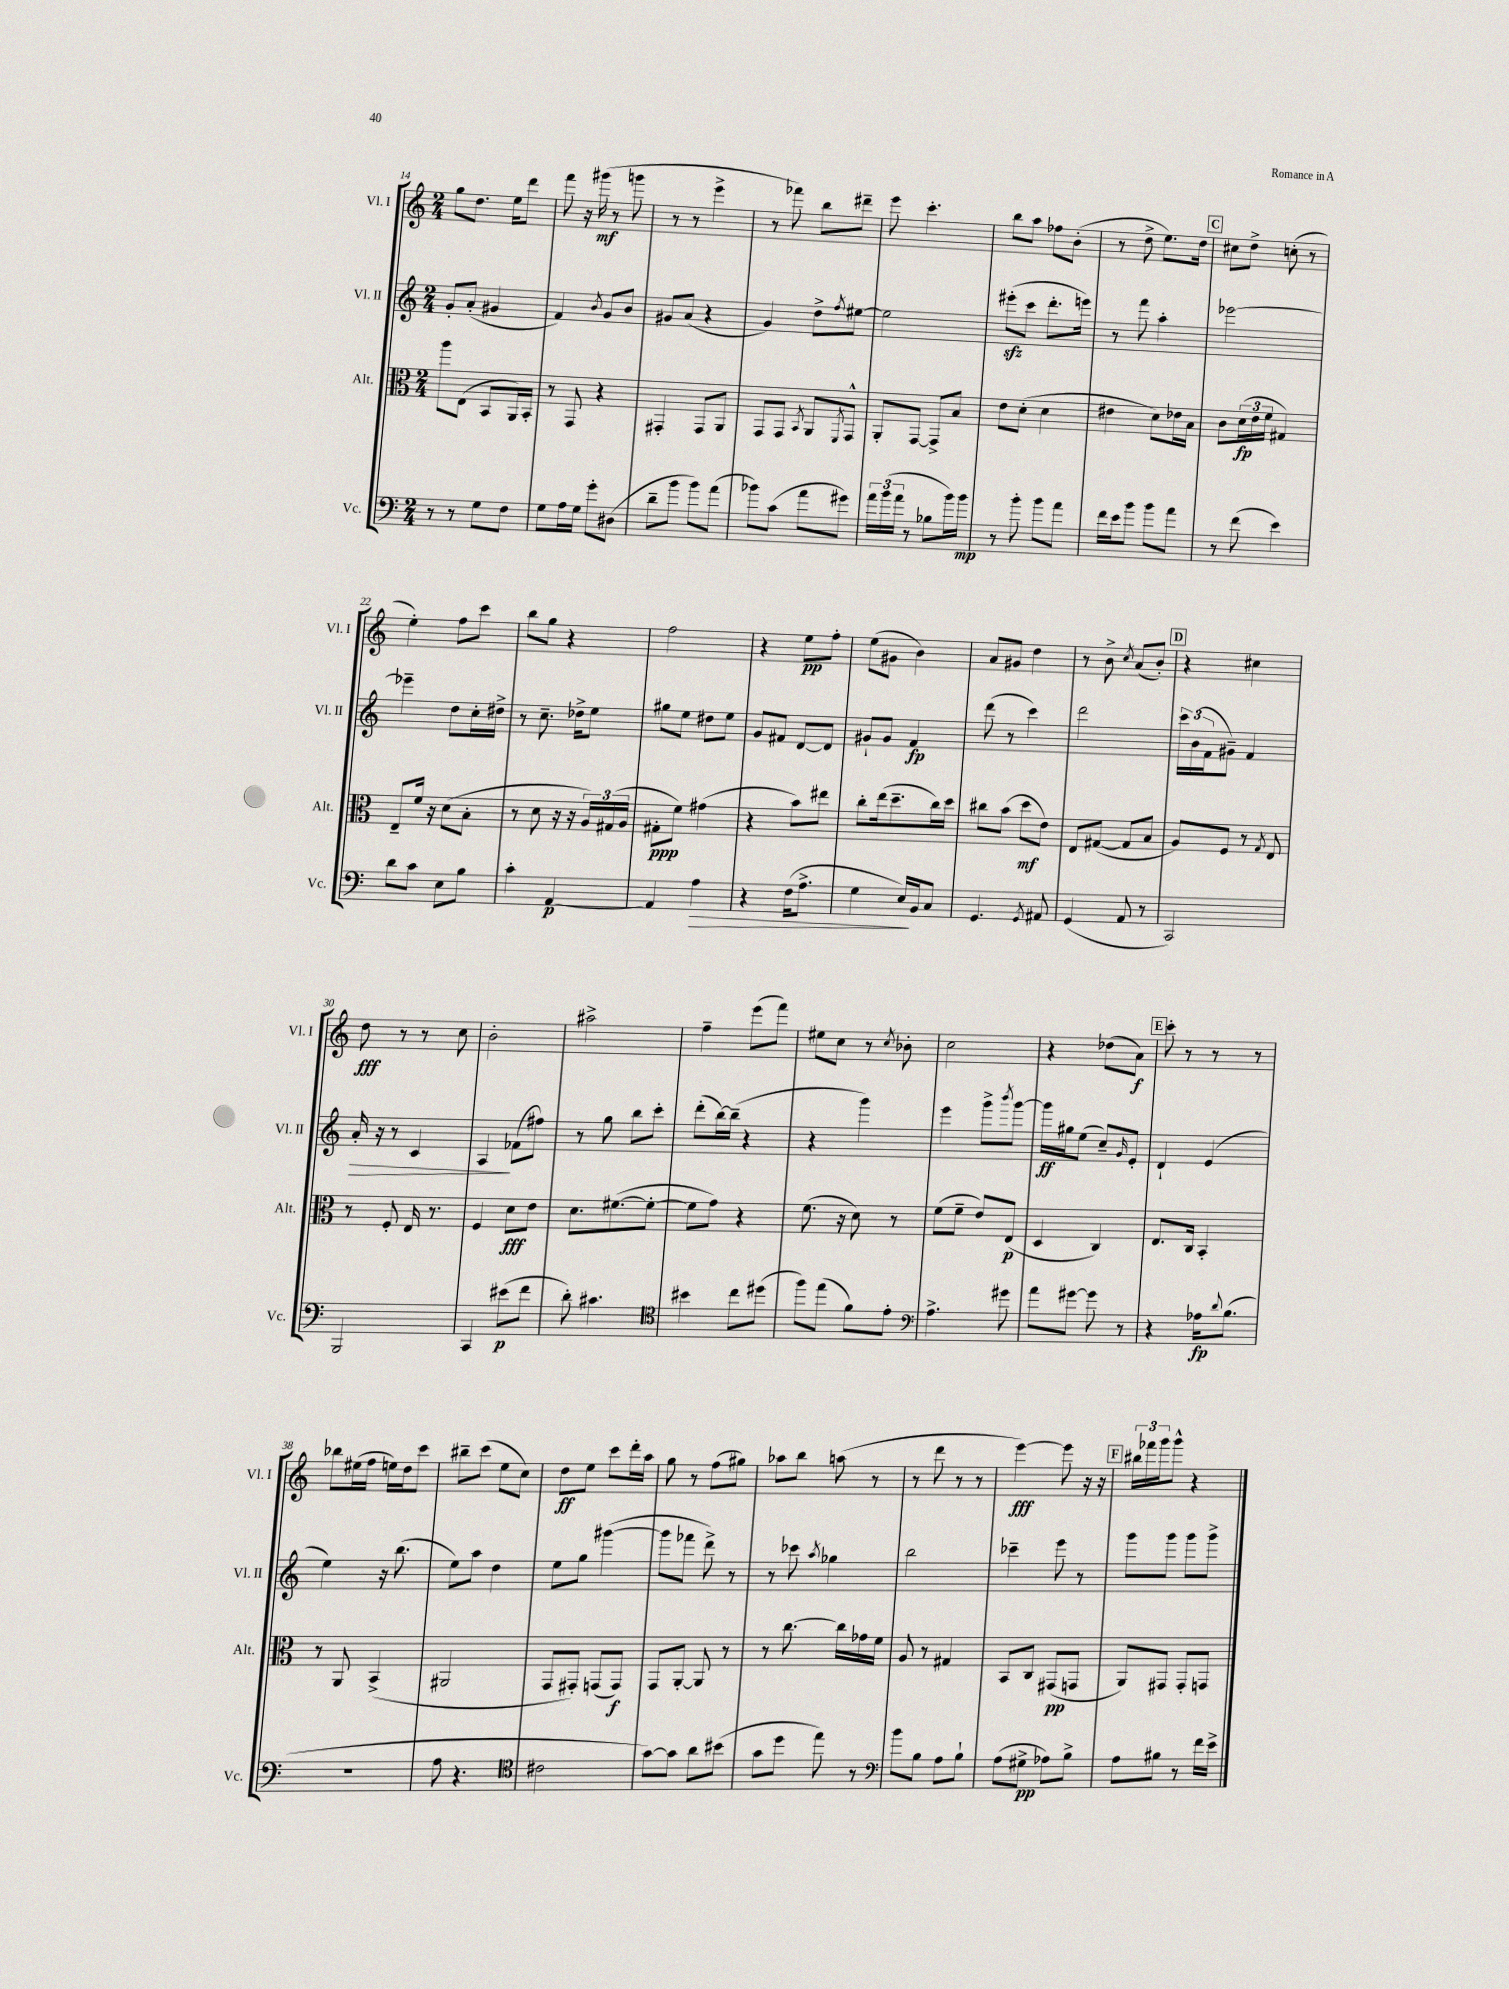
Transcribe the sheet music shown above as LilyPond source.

<<
\new StaffGroup <<
\new Staff = "s0" \with { instrumentName = "Vl. I" shortInstrumentName = "Vl. I" } {
    \clef treble \key c \major \numericTimeSignature \time 2/4
    g''8 d''8. e''16 d'''8 |
    f'''8 r16 gis'''16\mf( r8 g'''8 |
    r8 r8 e'''4-> |
    r8 fes'''8) b''8 dis'''8-- |
    e'''8 c'''4.-. |
    b''8 a''8 fes''8 b'8-.( |
    r8 d''8-> e''8.) d''16 |
    \mark \markup { \box "C" } cis''8 d''8-> c''8-.( r8 |
    e''4-.) f''8 c'''8 |
    b''8 g''8 r4 |
    f''2 |
    r4 e''8\pp f''8-. |
    e''8( gis'8 b'4) |
    a'8 gis'8 d''4 |
    r8 b'8-> \acciaccatura { c''8 } a'8( b'8-.) |
    \mark \markup { \box "D" } r4 cis''4 |
    d''8\fff r8 r8 c''8 |
    b'2-. |
    ais''2-> |
    f''4-- e'''8( f'''8) |
    eis''8 c''8 r8 \acciaccatura { c''8 } bes'8-. |
    c''2 |
    r4 des''8( a'8\f) |
    \mark \markup { \box "E" } c'''8-. r8 r8 r8 |
    bes''8 eis''16( f''16 e''16) d''16 c'''8 |
    bis''8-- c'''8( e''8 c''8) |
    d''8\ff e''8 c'''8 d'''16-. a''16 |
    g''8 r8 f''8( gis''8) |
    aes''8 b''8 a''8( r8 |
    r8 d'''8 r8 r8 |
    e'''4~\fff) e'''8 r16 r16 |
    \mark \markup { \box "F" } \tuplet 3/2 { bis''16 fes'''16 g'''16 } g'''8-^ r4 \bar "|." |
}
\new Staff = "s1" \with { instrumentName = "Vl. II" shortInstrumentName = "Vl. II" } {
    \clef treble \key c \major \numericTimeSignature \time 2/4
    g'8-. a'8-.( gis'4 |
    f'4) \acciaccatura { b'8 } g'8 b'8 |
    gis'8 a'8( r4 |
    g'4) d''8-> \acciaccatura { f''8 } eis''8~ |
    eis''2 |
    eis'''8-.\sfz( c'''8 d'''8.-. e'''16) |
    r8 f'''8 a''4-. |
    \mark \markup { \box "C" } ees'''2~ |
    ees'''4-- d''8 c''16-. dis''16-> |
    r8 c''8.-- des''16-> e''8 |
    gis''8 e''8 dis''8 e''8 |
    g'8 fis'8 d'8~ d'8 |
    gis'8-! gis'8 f'4\fp |
    d'''8( r8 c'''4) |
    d'''2 |
    \mark \markup { \box "D" } \tuplet 3/2 { c'''16 b'16( f'16 } gis'8--) f'4 |
    a'16-.\> r16 r8 c'4 |
    a4\! fes'8( fis''8) |
    r8 g''8 b''8 c'''8-. |
    d'''8-.( b''16~) b''16--( r4 |
    r4 g'''4) |
    e'''4 g'''8-> \acciaccatura { b'''8 } g'''8~ |
    g'''16\ff gis''16 e''8( c''8--) \grace { g'16 } e'8-. |
    \mark \markup { \box "E" } d'4-! e'4( |
    e''4) r16 b''8.( |
    e''8) a''8 d''4 |
    e''8 g''8 gis'''4~( |
    gis'''8 fes'''8 d'''8->) r8 |
    r8 ces'''8 \acciaccatura { a''8 } ges''4 |
    b''2 |
    ces'''4-- e'''8 r8 |
    \mark \markup { \box "F" } g'''8 g'''8 g'''8 g'''8-> \bar "|." |
}
\new Staff = "s2" \with { instrumentName = "Alt." shortInstrumentName = "Alt." } {
    \clef alto \key c \major \numericTimeSignature \time 2/4
    a''8 e8( b,8 a,16) b,16-. |
    r8 g,8 r4 |
    gis,4-. gis,8 a,8 |
    g,8 g,8 \acciaccatura { b,8 } a,8 \acciaccatura { f,8 } g,8-^ |
    a,8-. g,8~ g,8-> b8 |
    e'8 d'8-.( d'4 |
    eis'4 d'8) ees'16 b16 |
    \mark \markup { \box "C" } c'8 \tuplet 3/2 { d'16\fp( e'16 f'16 } gis4) |
    e8-- f'16 r16 d'8( b8-. |
    r8 d'8 r16 r16 \tuplet 3/2 { a16) gis16( a16 } |
    gis8-.\ppp f'8) gis'4( |
    r4 b'8) eis''8 |
    c''8-. e''16( d''8.-- c''16) d''16 |
    cis''8 b'8( d''8\mf e'8) |
    e8 gis8~( gis8 b8 |
    \mark \markup { \box "D" } a8) f8 r8 \acciaccatura { g8 } e8 |
    r8 f8-. e16 r8. |
    f4 d'8\fff e'8 |
    d'8. fis'8.~( fis'8~-. |
    fis'8 g'8) r4 |
    f'8.( r16 d'8) r8 |
    f'8( f'8-- e'8) e8\p( |
    d4 c4) |
    \mark \markup { \box "E" } e8. c16 b,4-. |
    r8 a,8 b,4->( |
    ais,2 |
    g,8 gis,8-.) g,8( g,8\f) |
    g,8 a,8~-. a,8 r8 |
    r8 c''8.~ c''16 ges'16 f'16 |
    a8 r8 gis4 |
    b,8 c8 gis,8\pp( g,8 |
    \mark \markup { \box "F" } a,8) gis,8 gis,8-. g,8 \bar "|." |
}
\new Staff = "s3" \with { instrumentName = "Vc." shortInstrumentName = "Vc." } {
    \clef bass \key c \major \numericTimeSignature \time 2/4
    r8 r8 g8 f8 |
    g8 a16 g16 g'8-. dis8( |
    d'8-- b'8 b'8) a'8( |
    bes'8) c'8( a'8 gis'8) |
    \tuplet 3/2 { a'16 b'16( a'16 } r8 bes8 b'16) b'16\mp |
    r8 b'8-. b'8 a'8 |
    f'16 e'16 b'8 b'8 a'8 |
    \mark \markup { \box "C" } r8 f'8( e'4) |
    d'8 c'8 e8 b8 |
    c'4-. a,4~\p |
    a,4 a4\> |
    r4 f16( a8.-> |
    g4 e16\!) b,16 c8 |
    g,4. \acciaccatura { g,8 } ais,8 |
    g,4( a,8 r8 |
    \mark \markup { \box "D" } c,2) |
    b,,2 |
    c,4 eis'8\p( f'8 |
    d'8-.) cis'4. |
    \clef tenor bis'4 c''8 dis''8( |
    f''8) e''8( f'8) e'8-. |
    \clef bass a4.-> gis'8 |
    a'8 gis'8~ gis'8 r8 |
    \mark \markup { \box "E" } r4 aes16\fp \appoggiatura { d'8 } b8.( |
    R2 |
    a8 r4. |
    \clef tenor cis'2 |
    g'8~) g'8 a'8 bis'8( |
    g'8 d''8 e''8) r8 |
    \clef bass b'8 b8 a8 b8-! |
    a8( gis8->\pp aes8) b8-> |
    \mark \markup { \box "F" } a8 bis8 r8 f'16 e'16-> \bar "|." |
}
>>
>>
\layout { \context { \Score currentBarNumber = #14 } }
